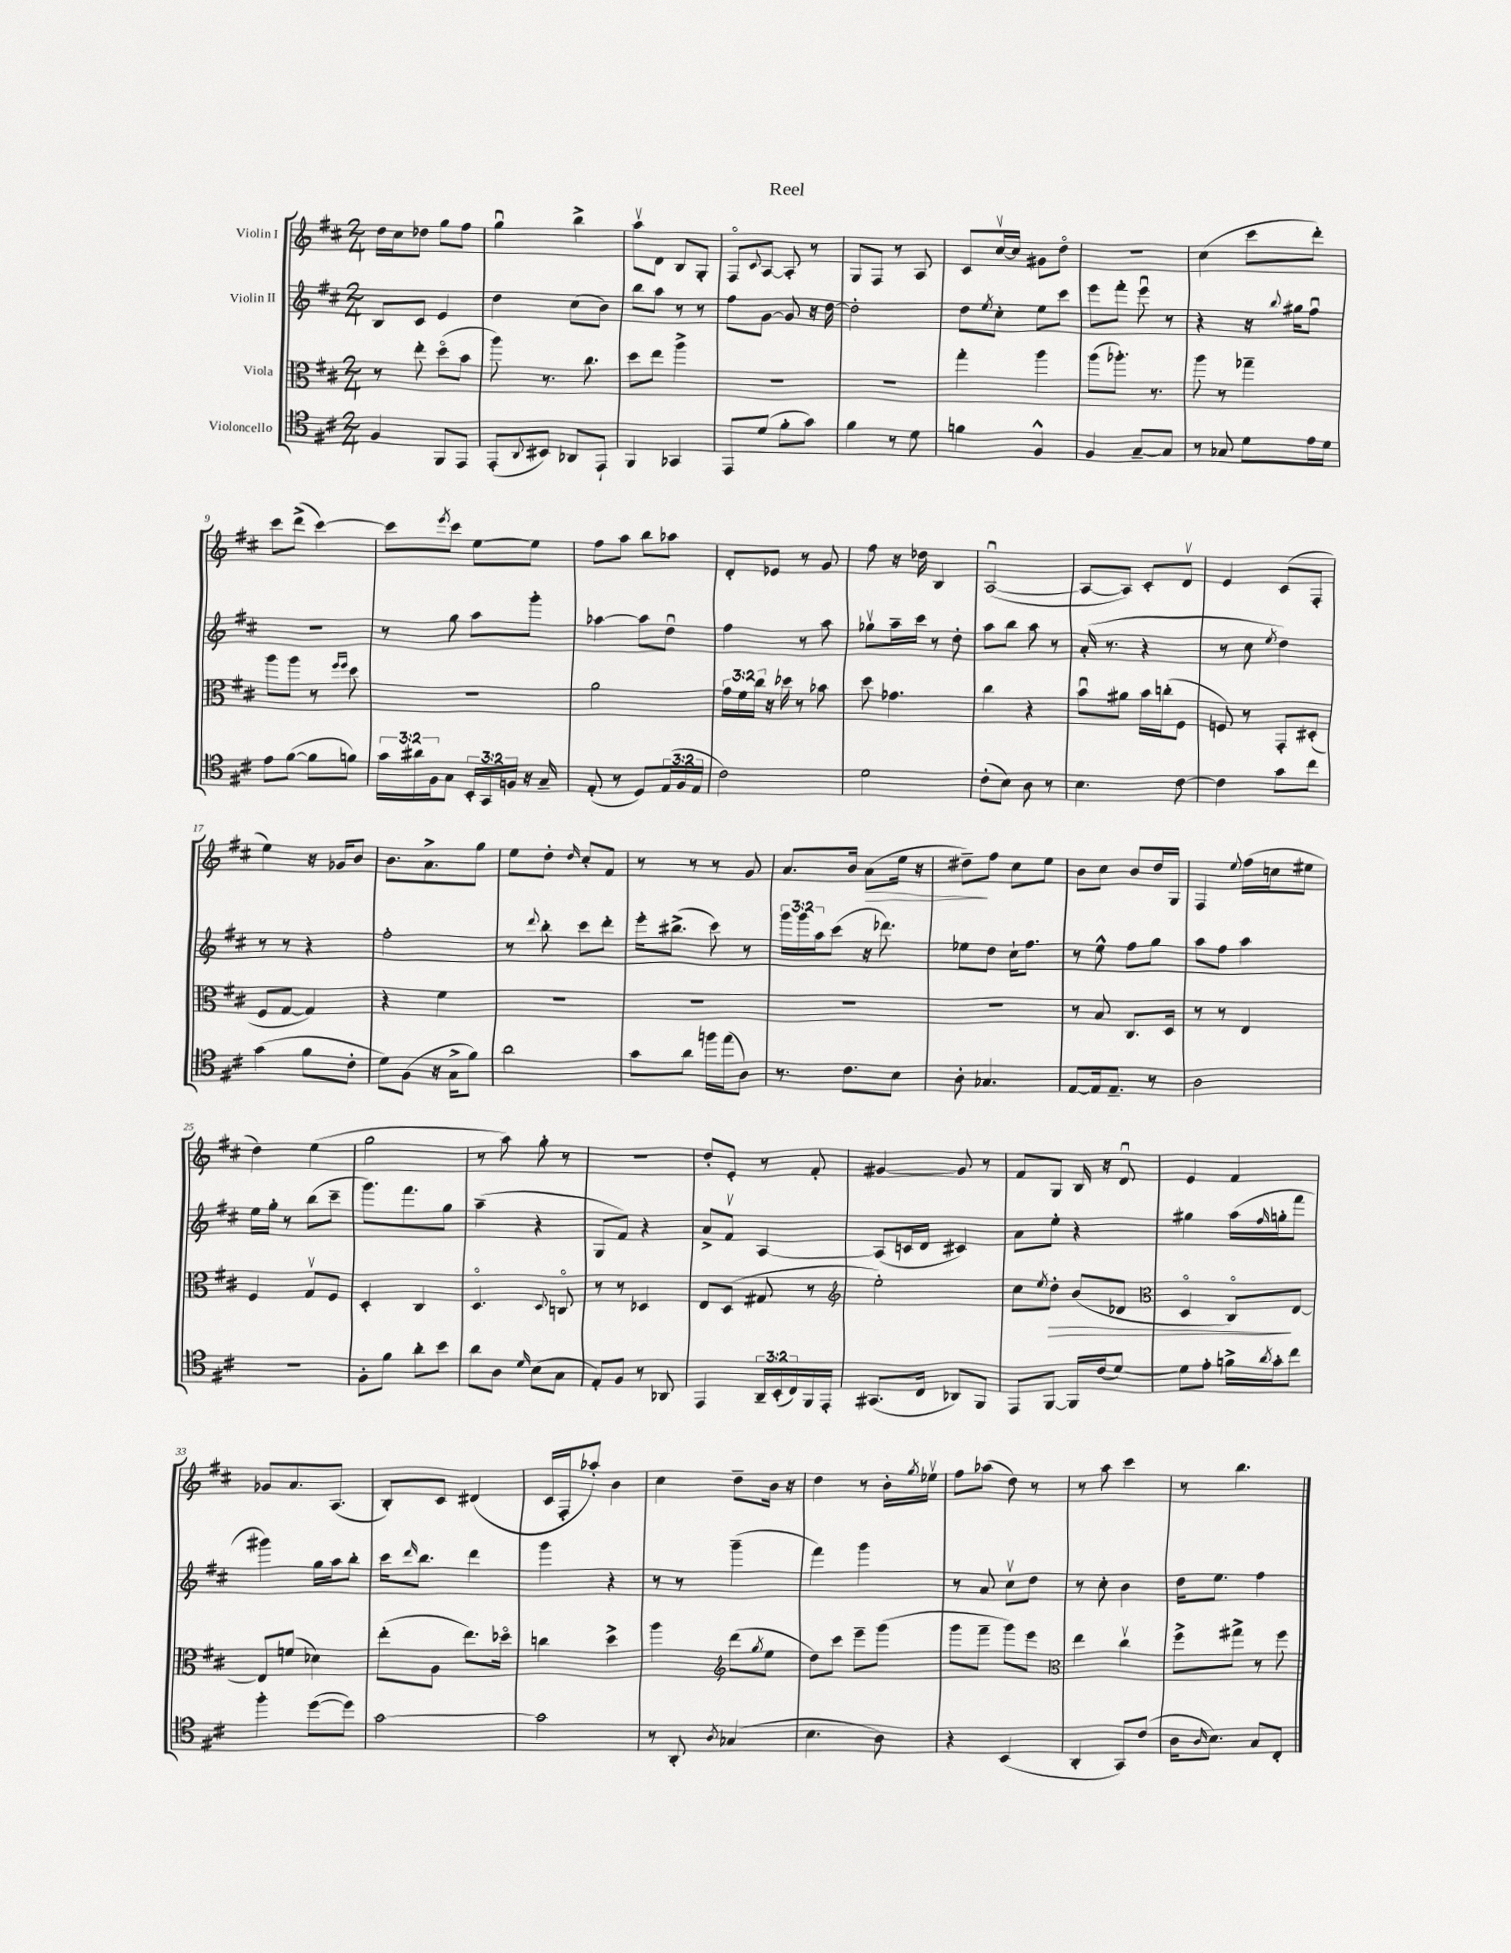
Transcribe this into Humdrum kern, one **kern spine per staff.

**kern	**kern	**kern	**kern
*staff4	*staff3	*staff2	*staff1
*clefC4	*clefC3	*clefG2	*clefG2
*k[f#c#]	*k[f#c#]	*k[f#c#]	*k[f#c#]
*M2/4	*M2/4	*M2/4	*M2/4
4F#/	8r	8B/L	16dd\LL
.	.	.	16cc#\J
.	8ee'\	8c#/J	8dd-\J
8FF#/L	(8ddo\L	4e/	8gg\L
8EE/J	8b\J	.	8ff#\J
=	=	=	=
(8EE'/L	8aa\)	4dd\	4ggu\
8qqAA/	.	.	.
8BB#/J)	8.r	.	.
8AA-/L	.	(8cc#\L	4bb^\
.	8.cc#\	.	.
8EE`/J	.	8b\J)	.
=	=	=	=
4FF#/	8dd\L	8bb\L	8aav\L
.	8ee\J	8aa\J	8d\J
4GG-/	4aa^\	8r	8B/L
.	.	8r	8G'/J
=	=	=	=
8EE/L	2r	8ff#\L	8F#o/L
.	.	.	8qqc#/
(8d/J	.	[8g\J	[8A/J
8f#'\L	.	8g/]	8A'/]
8g\J)	.	16r	8r
.	.	[16dd\	.
=	=	=	=
4f#\	2r	2dd'\]	8G/L
.	.	.	8F#/J
8r	.	.	8r
8d\	.	.	8A/
=	=	=	=
4f\	4gg'\	8dd\L	8c#/L
.	.	8qee/	.
.	.	8cc#'\J	[16cc#v/L
.	.	.	16cc#/]JJ
4F#^^/	4aa\	8ee\L	8g#\L
.	.	8ccc#\J	8ddo\J
=	=	=	=
4F#/	(8aa\L	8eee\L	2r
.	8.aa-'\J)	8fff#'\J	.
[8G~/L	.	8eeeu\	.
.	8.r	.	.
8G/]J	.	8r	.
=	=	=	=
8r	8aa\	4r	(4cc#\
8G-/	8r	.	.
8d\L	4gg-~\	16r	8ccc#\L
.	.	8qqbb/	.
.	.	16gg#\LK	.
16e\L	.	8ff#u\J	8ddd'\J)
16d\JJ	.	.	.
=	=	=	=
8e\L	8aa\L	2r	8ccc#\L
([8f#\J	8aa\J	.	(8ddd^\J
8f#\]L	8r	.	[4ccc#\)
.	16qqff#/LL	.	.
.	16qqff#/JJ	.	.
8f\J)	8dd\	.	.
=	=	=	=
24g\LL	2r	8r	8ccc#\]L
24a#\	.	.	.
24F#\J	.	.	.
.	.	.	8qeee/
8G\J	.	8gg\	8ccc#\J
24BB'/LL	.	8aa\L	[8ee\L
24GG/	.	.	.
24F/JJ	.	.	.
16r	.	8ggg'\J	8ee\]J
16G~/	.	.	.
=	=	=	=
(8E'/	2a\	[4aa-\	8ff#\L
8r	.	.	8aa\J
8D/L)	.	8aa-\]L	8bb\L
(24E/L	.	8ddu\J	8aa-\J
24F#/	.	.	.
24E/JJ	.	.	.
=	=	=	=
2c#\)	24g\LL	4ff#\	8d'/L
.	24f#\	.	.
.	24cc#\JJ	.	.
.	16r	.	8e-/J
.	16dd-\	.	.
.	8r	8r	8r
.	8b-\	8aa\	8g/
=	=	=	=
2d\	8dd\	8gg-v\L	8ff#\
.	4.g-\	16aa~\L	16r
.	.	16ccc#\JJ	16dd-\
.	.	8r	4B/
.	.	8dd'\	.
=	=	=	=
(8c#'\L	4cc#\	8aa\L	([2Au/
8B\J)	.	8bb\J	.
8A\	4r	8aa\	.
8r	.	8r	.
=	=	=	=
4.B\	8bu\L	(16a'/	8A/_L
.	.	8.r	.
.	8a#\J	.	8A/]J)
.	16b\LL	4r	8c#'/L
.	(16cc'\J	.	.
[8c#\	8F#\J	.	8dv/J
=	=	=	=
4c#\]	8F/)	8r	4e/
.	8r	8cc#\	.
.	.	8qee/	.
8g\L	8GG'/L	4dd\)	(8c#/L
8cc#\J	(8D#'/J	.	8F#'/J
=	=	=	=
(4g\	8F#/L	8r	4ee\)
.	[8G/J	8r	.
8f#\L	4G/])	4r	16r
.	.	.	16g-/LK
8c#'\J	.	.	8b/J
=	=	=	=
8d\L)	4r	2ff#'\	8.b\L
(8F#\J	.	.	.
.	.	.	8.a^\
16r	4f#\	.	.
16G^\LK	.	.	.
8f#\J)	.	.	8gg\J
=	=	=	=
2a\	2r	8r	8ee\L
.	.	8qqddd/	.
.	.	8bb'\	8dd'\J
.	.	.	16qqdd/
.	.	8ccc#\L	8cc#'/L
.	.	8ddd'\J	8f#/J
=	=	=	=
8g\L	2r	16eee'\LK	8r
.	.	(8.bb#^\J	.
8a\J	.	.	8r
16ff\LL	.	8ccc#\)	8r
(16ee\J	.	.	.
8A\J)	.	8r	8g/
=	=	=	=
8.r	2r	24ggg\LL	8.a/L
.	.	24ggg\	.
.	.	24aa\J	.
.	.	(8ccc#\J	.
8.c#\L	.	.	16b/Jk
.	.	16r	(8a\L
.	.	8.ddd-\)	.
8B\J	.	.	16ee\Jk
.	.	.	16r
=	=	=	=
8A'\	2r	8ee-\L	8dd#~\L)
4.G-/	.	8dd\J	8ff#\J
.	.	16cc#`\LK	8cc#\L
.	.	8.ff#\J	.
.	.	.	8ee\J
=	=	=	=
[8E/L	8r	8r	8b\L
16E/]k	8B/	8ee^^\	8cc#\J
8.E~/J	.	.	.
.	8.C#/L	8ff#\L	8b/L
8r	.	8gg\J	16dd/L
.	16D/Jk	.	16G/JJ
=	=	=	=
2A\	8r	8aa\L	4F#/
.	8r	8ff#\J	.
.	.	.	8qqee/
.	4E/	4aa\	(16ff#\LL
.	.	.	16cc\J
.	.	.	8ee#\J
=	=	=	=
2r	4F#/	16ee\LL	4dd\)
.	.	16gg'\JJ	.
.	.	8r	.
.	8Gv/L	(8bb\L	(4ee\
.	8F#/J	8ccc#~\J	.
=	=	=	=
8F#'\L	4D'/	8.ggg\L)	2gg\
8f#\J	.	.	.
.	.	8.fff#\	.
8a'\L	4C#/	.	.
8b\J	.	8gg\J	.
=	=	=	=
8a\L	4.Do/	(4aa~\	8r
8A\J	.	.	8aa\)
16qqd/	.	.	.
(8B\L	.	4r	8gg'\
.	8qqD/	.	.
8G\J	8Co/	.	8r
=	=	=	=
8E'/L)	8r	8G/L	2r
8F#/J	8r	8f#/J)	.
8r	4D-/	4r	.
8AA-/	.	.	.
=	=	=	=
4EE/	8E/L	8a^/L	8dd'/L
.	(8D/J	8f#v/J	8e'/J
24AA~/LL	8G#/	[4A/	8r
(24BB'/	.	.	.
24C#/)	.	.	.
16FF#/	8r	.	8f#'/
16EE'/JJ	.	.	.
=	=	=	=
*	*clefG2	*	*
(8.GG#/L	2ee'\)	(8A/]L	[4g#/
.	.	16c/L	.
16C#/Jk	.	16d/JJ	.
8AA-/L)	.	4c#/)	8g#/]
8FF#/J	.	.	8r
=	=	=	=
8EE/L	8cc#\L	8a\L	8f#/L
.	8qee/	.	.
[8FF#/J	8dd'\J	8ee'\J	8G/J
16FF#/]LL	(8b/L	4r	16B/
(16c#/J	.	.	16r
[8d/J)	8d-/J	.	8du/
=	=	=	=
*	*clefC3	*	*
8d\]L	4Do/	4gg#\	4e/
8e'\J	.	.	.
16f^\LL	8C#o/L)	(16aa\LL	4f#/
8qa/	.	16qqff#/	.
16g'\J	.	16gg'\J	.
8cc#\J	[8E/J	8fff#\J	.
=	=	=	=
4ff#'\	8E/]L	4ggg#\)	8g-/L
.	(8f/J	.	8.a/
([8dd\L	4d-\)	16gg\LL	.
.	.	16aa\J	(8.A/J
8dd\]J)	.	8bb'\J	.
=	=	=	=
[2g\	(8ee'\L	16ccc#\LK	8B'/L)
.	.	16qqddd/	.
.	.	8.bb\J	.
.	8A\J	.	8c#/J
.	8.ee\L)	4ddd\	(4d#/
.	16dd-o\Jk	.	.
=	=	=	=
2g\]	4cc\	4ggg\	16c#/LL
.	.	.	16F#'/J
.	.	.	8aa-'/J)
.	4dd^\	4r	4b\
=	=	=	=
8r	4aa\	8r	4cc#\
8AA'/	.	8r	.
*	*clefG2	*	*
8qA/	.	.	.
(4G-/	(8ddd\L	(4ggg~\	8dd~\L
.	8qgg/	.	.
.	8ee\J	.	16b\Jk
.	.	.	16r
=	=	=	=
4.B\	8dd\L)	4fff#\)	4dd\
.	8ccc#\J	.	.
.	8eee~\L	4ggg\	8r
8A\)	(8ggg\J	.	16b'\LL
.	.	.	8qgg/
.	.	.	16ee-v\JJ
=	=	=	=
4r	8ggg\L	8r	8ff#\L
.	8fff#~\J	8a/	(8aa-\J
(4BB/	8ggg\L)	8cc#v\L	8dd\)
.	8eee\J	8dd\J	8r
=	=	=	=
*	*clefC3	*	*
4AA'/	4ee\	8r	8r
.	.	8cc#'\	8aa\
8GG/L)	4cc#v\	4b\	4ccc#\
(8c#/J	.	.	.
=	=	=	=
16A\LK	8ff#^\L	16dd\LK	8r
16qqA/	.	.	.
8.B\J)	.	8.ee\J	.
.	8gg#^\J	.	4.bb\
8G/L	8r	4ff#\	.
8C#'/J	8ff#\	.	.
==	==	==	==
*-	*-	*-	*-
